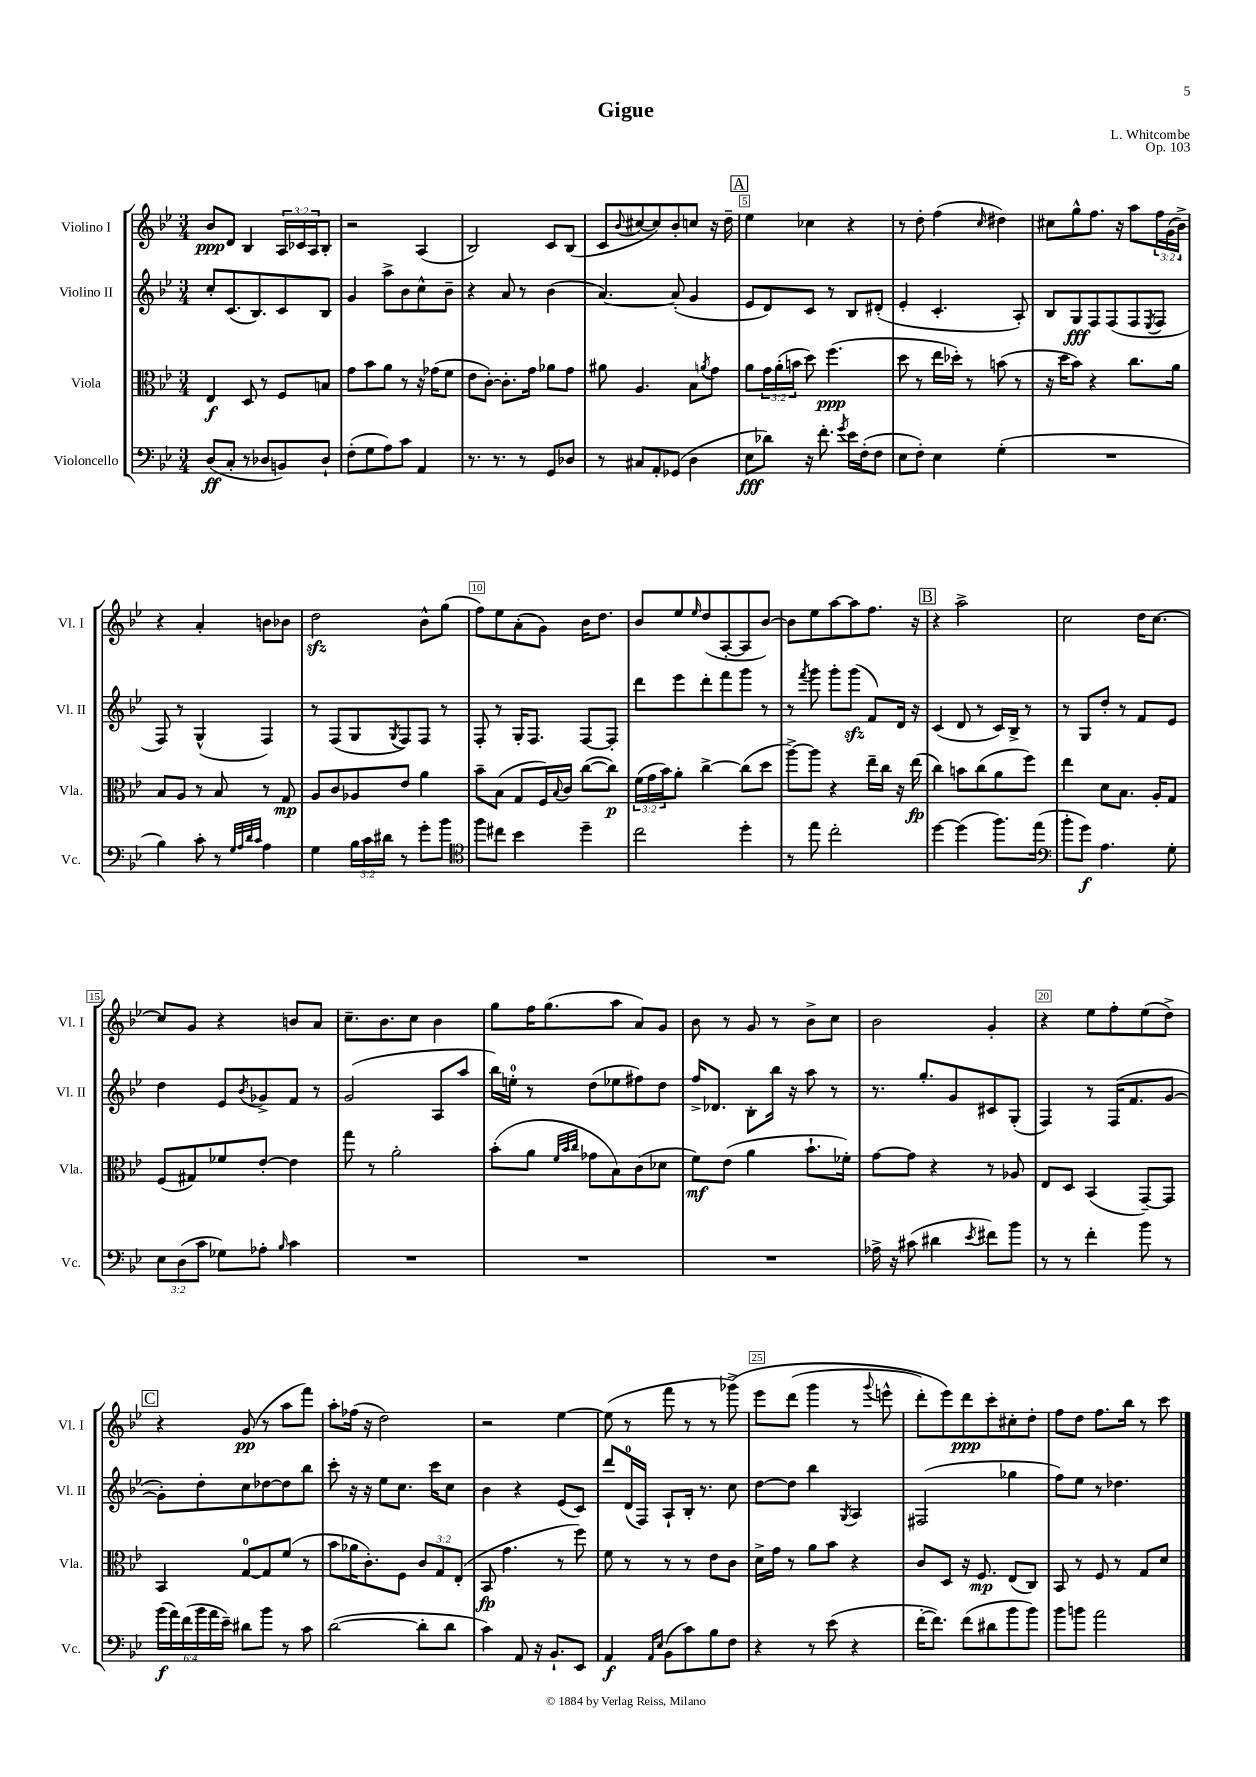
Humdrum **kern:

**kern	**kern	**kern	**kern
*staff4	*staff3	*staff2	*staff1
*clefF4	*clefC3	*clefG2	*clefG2
*k[b-e-]	*k[b-e-]	*k[b-e-]	*k[b-e-]
*M3/4	*M3/4	*M3/4	*M3/4
(8D/L	4E-/	8cc'/L	8b-/L
8C'/J	.	(8.c/	8d/J
8r	8D/	.	4B-/
.	.	8.B-/)	.
8D-/L	8r	.	.
8BB/)	8F/L	8c/	24A/LL
.	.	.	24c-/
.	.	.	24A/J
8D-`/J	8B/J	8B-/J	8B-'/J
=	=	=	=
(8F'\L	8g\L	4g/	2r
8G\	8b-\	.	.
8A\)	8a\J	8aa^\L	.
8c\J	8r	8b-\	.
4AA/	16r	8cc^^\	(4A/
.	(16g-\LK	.	.
.	8f\J	8b-~\J	.
=	=	=	=
8.r	8e-\L	4r	2B-/)
.	[8c'\J)	.	.
8.r	.	.	.
.	8.c'\]L	8a/	.
8r	.	8r	.
.	16g\Jk	.	.
8GG/L	8a-\L	(4b-\	8c/L
8D-/J	8g\J	.	(8B-/J
=	=	=	=
8r	8a#\	[4.a/)	8c/L
.	.	.	8qqb-/
8C#/L	4.A/	.	[8cc#/
8AA'/	.	.	8cc#/])
(8GG-/J	.	(8a'/]	8b-'/
4D\	8B-\L	4g/	8cc/J
.	8qa/	.	.
.	8g\J	.	16r
.	.	.	16dd~\
=	=	=	=
8E-\L	8a\L	8e-/L	4ee-\
8d-\J)	24g\L	8d/)	.
.	(24a'\	.	.
.	24b\JJ	.	.
16r	8dd\)	8c/J	4cc-\
8.f'\	.	.	.
.	(4.ff\	8r	.
8qg/	.	.	.
16e-\LL	.	8B-/L	4r
(16F'\J	.	.	.
8F\J	.	(8d#'/J	.
=	=	=	=
8E-\L	8dd\	4e-'/	8r
8F'\J)	8r	.	8dd'\
4E-\	16ee-\LL	4.c'/	(4ff\
.	16dd-'\JJ)	.	.
.	8r	.	.
.	.	.	16qqcc/
(4G'\	(8b\	.	4dd#\)
.	8r	8A'/)	.
=	=	=	=
2.r	16r	8B-/L	8cc#\L
.	16dd\LK	.	.
.	8b-\J)	8G/	8gg^^\
.	4r	8F/	8.ff\J
.	.	(8F/	.
.	.	.	16r
.	8.cc\L	8F/	8aa\L
.	.	8qE-/	.
.	.	8F/J	24ff\L
.	.	.	(24g\
.	16a\Jk	.	.
.	.	.	24b-^\JJ)
=	=	=	=
4B-\)	8B-/L	8F/)	4r
.	8A/J	8r	.
8c'\	8r	(4G^^/	4a'/
8r	8B-/	.	.
32qqG/LLL	.	.	.
32qqA/	.	.	.
32qqd/	.	.	.
32qqc/JJJ	.	.	.
4A\	8r	4F/)	8b\L
.	8G/	.	8b-\J
=	=	=	=
4G\	8A/L	8r	2dd\
.	8c/	(8F/L	.
24B-\LL	8A-/	8G/	.
24c\	.	.	.
24d#\JJ	.	.	.
.	.	8qG/	.
8r	8e-/J	8F/)	.
8g'\L	4a\	8F/J	8b-^^\L
8b-\J	.	8r	(8gg\J
=	=	=	=
*clefC4	*	*	*
8ff\L	8b-~\L	8F'/	8ff\L)
8cc#\J	(8B-\J	8r	8ee-\
4b-\	8G/L	16G'/LK	(8a'\
.	.	8.F/J	.
.	16F/L)	.	8g\J)
.	8qqB-/	.	.
.	16c/JJ	.	.
4dd~\	([8cc\L	[8F/L	16b-\LK
.	.	.	8.dd\J
.	8cc\]J)	8F'/]J	.
=	=	=	=
2cc\	(24f\LL	8ddd\L	8b-/L
.	24g\	.	.
.	24b-\J)	.	.
.	8a'\J	8eee-\	8ee-/
.	.	.	16qqee-/
.	[4cc^\	8ddd'\	(8dd/
.	.	8fff\	[8A'/
4dd'\	(8cc\]L	8ggg\J	8A/]
.	8dd\J	8r	[8b-/J)
=	=	=	=
8r	[8aa^\L)	8r	8b-\]L
.	.	8qfff/	.
8ee-\	8aa\]J	8ggg\	8ee-\
2cc'\	4r	8ggg'\L	[8aa\
.	.	(8ggg\J	8aa\]
.	16ee-~\LL	8f/L)	8.ff\J
.	16cc\JJ	.	.
.	16r	16d/Jk	.
.	(16ee-\	16r	16r
=	=	=	=
[4dd\	4cc\)	(4c/	4r
(4dd\]	8b\L	8d/	2aa^\
.	(8cc\	8r	.
8.ff\L)	8a\	16c/LL)	.
.	.	16B-^/JJ	.
.	8ff\J)	8r	.
(16ee-\Jk	.	.	.
=	=	=	=
*clefF4	*	*	*
8b-'\L	4ee-\	8r	2cc\
8g\J)	.	8G/L	.
4.A\	8d\L	8dd'/J	.
.	8.B-\J	8r	.
.	.	8f/L	16dd\LK
.	16A'/LK	.	[8.cc\J
8G'\	8G/J	8e-/J	.
=	=	=	=
12E-\L	(8F/L	4dd\	8cc/]L
(12D\	.	.	.
.	8G#/)	.	8g/J
12c\J	.	.	.
8G-\L)	8f-/	8e-/L	4r
.	.	8qb-/	.
8A-'\J	[8e-'/J	8g-^/	.
16qqB-/	.	.	.
4c\	4e-\]	8f/J	8b/L
.	.	8r	8a/J
=	=	=	=
2.r	8gg\	(2g/	8.cc~\L
.	8r	.	.
.	.	.	8.b-\
.	2a'\	.	.
.	.	.	8cc\J
.	.	8A/L	4b-\
.	.	8aa/J	.
=	=	=	=
2.r	(8b-'\L	16bb-\LL)	8gg\L
.	.	16ee'\JJ	.
.	8a\J	8r	16ff\K
.	.	.	(8.gg\
.	32qqf/LLL	.	.
.	32qqb-/	.	.
.	32qqcc/JJJ	.	.
.	8g-\L	(8dd\L	.
.	8B-\)	8ee-\	8aa\J
.	(8c\	8ff#\)	8a/L)
.	8d-\J	8dd\J	8g/J
=	=	=	=
2.r	8f\L)	16ff^/LK	8b-\
.	.	8.d-/J	.
.	(8e-\J	.	8r
.	4a\	8B-'\L	8g/
.	.	16bb-\Jk	8r
.	.	16r	.
.	8.b-`\L	8aa\	8b-^\L
.	.	8r	8cc\J
.	16f-'\Jk)	.	.
=	=	=	=
16A-^\	[8g\L	8.r	2b-\
16r	.	.	.
(8c#\	8g\]J	.	.
.	.	8.gg'/L	.
4d#\	4r	.	.
.	.	8g/	.
8qe-/	.	.	.
8f#\L)	8r	8c#/	4g'/
8b-\J	8A-/	(8G'/J	.
=	=	=	=
8r	8E-/L	4F/)	4r
8r	8D/J	.	.
4f'\	(4BB-/	8r	8ee-\L
.	.	(16F/LK	8ff'\
.	.	8.f/	.
8b-\	[8GG~/L)	.	(8ee-\
8r	8GG/]J	[8g/J	8dd^\J)
=	=	=	=
(24b-\LL	4BB-/	8g'\]L)	4r
24a\)	.	.	.
(24f\	.	.	.
24b-\	.	8dd'\	.
24a\	.	.	.
24e-~\JJ)	.	.	.
8d#\L	[8G/L	8cc\	(8g/
8b-\J	8G/]	[8dd-\	8r
8r	(8f/J	8dd-\]	8aa\L
8c\	8r	8bb-\J	8fff\J)
=	=	=	=
([2d\	8b-\L	8ccc'\	8aa'\L
.	16a-\K	16r	(16ff-\Jk
.	8.c'\)	16r	16r
.	.	8ee-\L	2dd\)
.	8F\J	8.cc\J	.
8d'\]L	12c/L	.	.
.	.	16ccc\LK	.
.	12G/	.	.
8d\J	.	8cc\J	.
.	(12E-'/J	.	.
=	=	=	=
4c\)	8BB-/	4b-\	2r
.	4.g\	.	.
8AA/	.	4r	.
16r	.	.	.
8.BB-`/L	.	.	.
.	8r	(8e-/L	[4ee-\
8EE-/J	8ff\)	8c/J)	.
=	=	=	=
4AA/	8f\	8ddd/L	(8ee-\]
.	8r	(16d/L	8r
.	.	16F/JJ)	.
16qqAA/LL	.	.	.
16qqE-/JJ	.	.	.
(8BB-\L	8r	8A`/L	8fff\
8c\)	8r	16B-'/Jk	8r
.	.	8.r	.
8B-\	8e-\L	.	8r
8F\J	8c\J	8cc\	&(8ggg-^\)
=	=	=	=
4r	16d^\LL	[8dd\L	8eee-\L
.	16g\JJ	.	.
.	8r	8dd\]J	(8ddd\J
8r	8a\L	4bb-\	4ggg\
(8e-\	8b-\J	.	.
.	.	8qG/	.
4r	4r	4A/	8r
.	.	.	8qqggg/
.	.	.	8eee^^\
=	=	=	=
[16f'\LK	8c/L	(2F#/	8ddd'\L)
8.f\]J)	.	.	.
.	8D/J	.	8eee-\&)
(8f\L	16r	.	8ddd\
.	8.F/	.	.
8d#\	.	.	8ccc'\
8b-\	(8E-/L	4gg-\	8cc#'\
8b-\J)	8C/J)	.	8dd'\J
=	=	=	=
8b-\L	8BB-/	8ff\L)	8ff\L
8b\J	8r	8ee-\J	8dd\J
2a\	8F/	8r	8.ff\L
.	8r	4.dd-\	.
.	.	.	16bb-\Jk
.	8G/L	.	8r
.	8d/J	.	8ccc\
==	==	==	==
*-	*-	*-	*-
